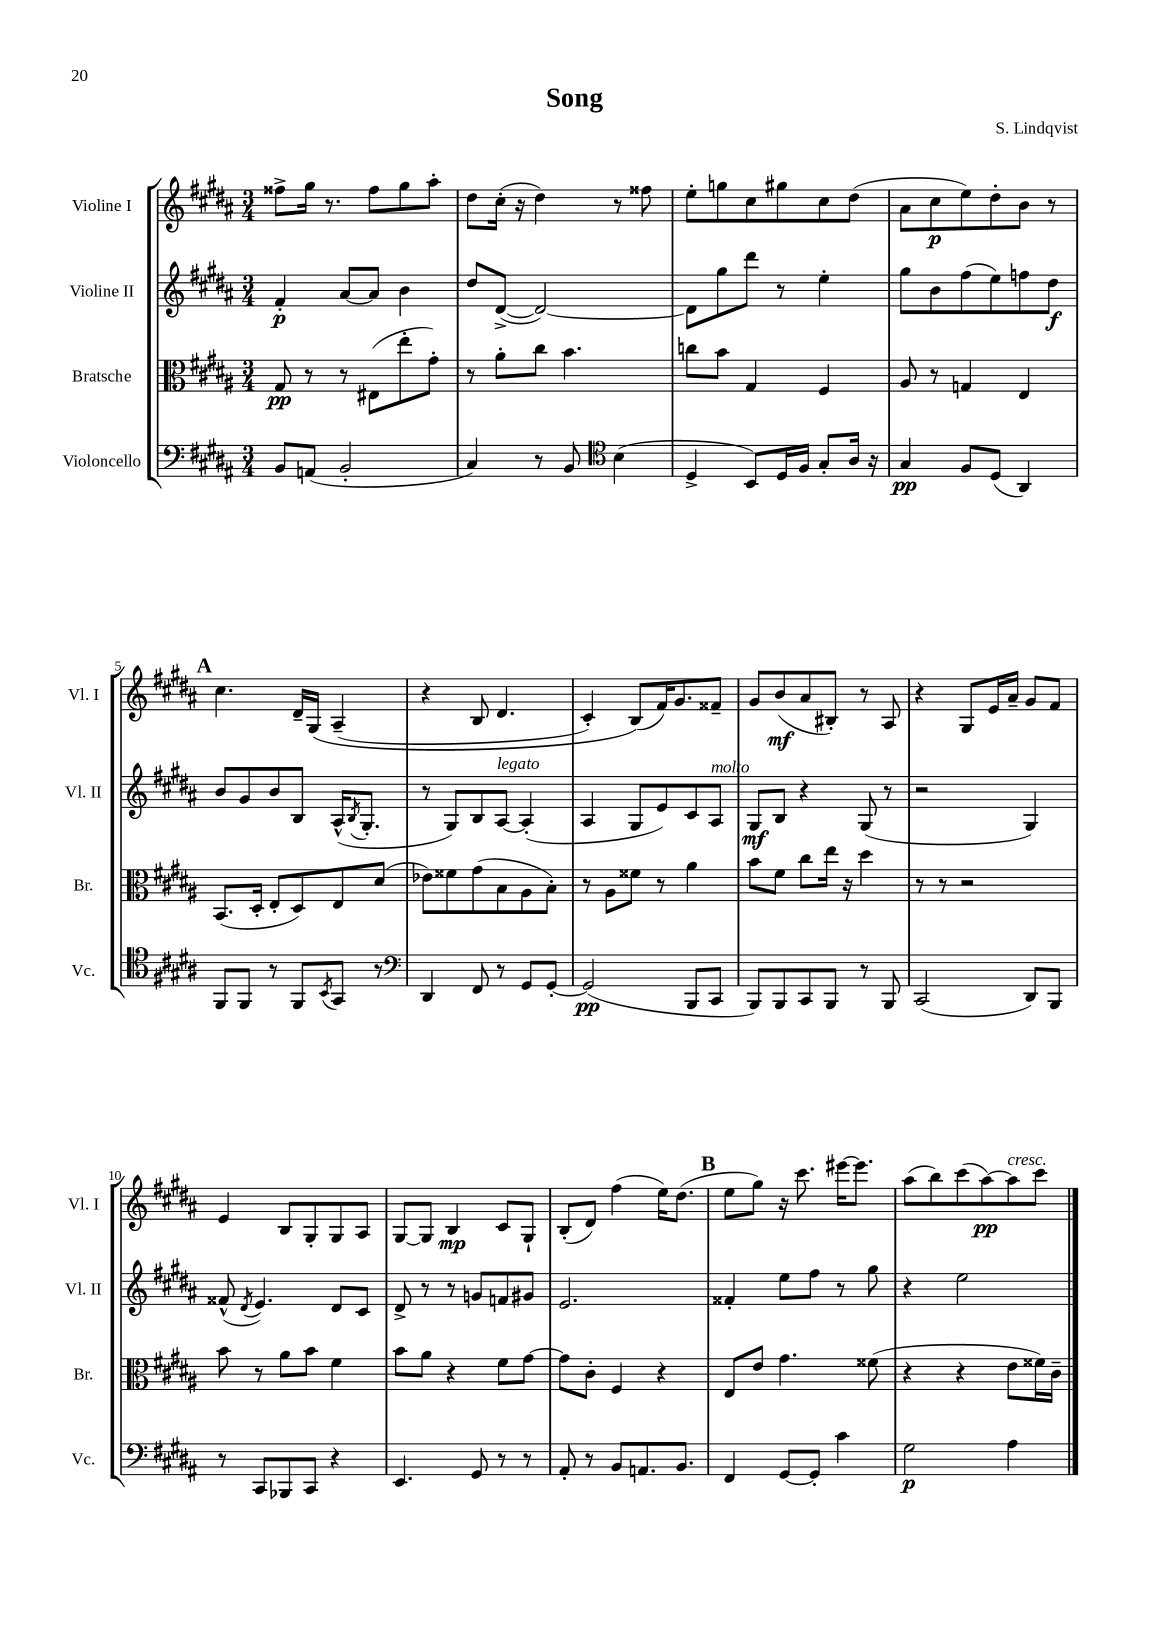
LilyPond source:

\header { title = "Song" composer = "S. Lindqvist" }
<<
\new StaffGroup <<
\new Staff = "s0" \with { instrumentName = "Violine I" shortInstrumentName = "Vl. I" } {
    \clef treble \key b \major \numericTimeSignature \time 3/4
    fisis''8-> gis''16 r8. fisis''8 gis''8 ais''8-. |
    dis''8 cis''16-.( r16 dis''4) r8 fisis''8 |
    e''8-. g''8 cis''8 gis''8 cis''8 dis''8( |
    ais'8 cis''8\p e''8) dis''8-. b'8 r8 |
    \mark \markup { \bold "A" } cis''4. dis'16-- gis16\( ais4--( |
    r4 b8 dis'4. |
    cis'4-.) b8(\) fis'16) gis'8. fisis'8-- |
    gis'8 b'8\mf( ais'8 bis8-.) r8 ais8 |
    r4 gis8 e'16 ais'16-- gis'8 fis'8 |
    e'4 b8 gis8-. gis8 ais8 |
    gis8~ gis8 b4\mp cis'8 gis8-! |
    b8-.( dis'8) fis''4( e''16) dis''8.( |
    \mark \markup { \bold "B" } e''8 gis''8) r16 cis'''8. eis'''16~ eis'''8. |
    ais''8( b''8) cis'''8( ais''8~\pp) ais''8^\markup { \italic "cresc." } cis'''8 \bar "|." |
}
\new Staff = "s1" \with { instrumentName = "Violine II" shortInstrumentName = "Vl. II" } {
    \clef treble \key b \major \numericTimeSignature \time 3/4
    fis'4-.\p ais'8~ ais'8 b'4 |
    dis''8 dis'8~->( dis'2~) |
    dis'8 gis''8 dis'''8 r8 e''4-. |
    gis''8 b'8 fis''8( e''8) f''8 dis''8\f |
    \mark \markup { \bold "A" } b'8 gis'8 b'8 b8 ais16-^( \acciaccatura { b8 } gis8.-. |
    r8 gis8) b8 ais8~^\markup { \italic "legato" } ais4-.( |
    ais4 gis8 e'8) cis'8 ais8^\markup { \italic "molto" } |
    gis8\mf b8 r4 gis8( r8 |
    r2 gis4) |
    fisis'8-^( \acciaccatura { dis'8 } e'4.) dis'8 cis'8 |
    dis'8-> r8 r8 g'8 f'8 gis'8 |
    e'2. |
    \mark \markup { \bold "B" } fisis'4-. e''8 fis''8 r8 gis''8 |
    r4 e''2 \bar "|." |
}
\new Staff = "s2" \with { instrumentName = "Bratsche" shortInstrumentName = "Br." } {
    \clef alto \key b \major \numericTimeSignature \time 3/4
    gis8\pp r8 r8 eis8( e''8-. gis'8-.) |
    r8 ais'8-. cis''8 b'4. |
    c''8 b'8 gis4 fis4 |
    ais8 r8 g4 e4 |
    \mark \markup { \bold "A" } b,8.( dis16-. e8-. dis8) e8 dis'8( |
    ees'8) fisis'8 gis'8( b8 ais8 b8-.) |
    r8 ais8 fisis'8 r8 ais'4 |
    b'8 fis'8 cis''8 e''16 r16 dis''4 |
    r8 r8 r2 |
    b'8 r8 ais'8 b'8 fis'4 |
    b'8 ais'8 r4 fis'8 gis'8~ |
    gis'8 cis'8-. fis4 r4 |
    \mark \markup { \bold "B" } e8 e'8 gis'4. fisis'8( |
    r4 r4 e'8 fisis'16) cis'16-- \bar "|." |
}
\new Staff = "s3" \with { instrumentName = "Violoncello" shortInstrumentName = "Vc." } {
    \clef bass \key b \major \numericTimeSignature \time 3/4
    b,8 a,8( b,2-. |
    cis4) r8 b,8 \clef tenor b4( |
    dis4-> b,8) dis16 fis16 gis8-. ais16 r16 |
    gis4\pp fis8 dis8( ais,4) |
    \mark \markup { \bold "A" } fis,8 fis,8 r8 fis,8 \acciaccatura { b,8 } gis,8 r8 |
    \clef bass dis,4 fis,8 r8 gis,8 gis,8~-. |
    gis,2\pp( b,,8 cis,8 |
    b,,8) b,,8 cis,8 b,,8 r8 b,,8 |
    cis,2( dis,8) b,,8 |
    r8 cis,8 bes,,8 cis,8 r4 |
    e,4. gis,8 r8 r8 |
    ais,8-. r8 b,8 a,8. b,8. |
    \mark \markup { \bold "B" } fis,4 gis,8~ gis,8-. cis'4 |
    gis2\p ais4 \bar "|." |
}
>>
>>
